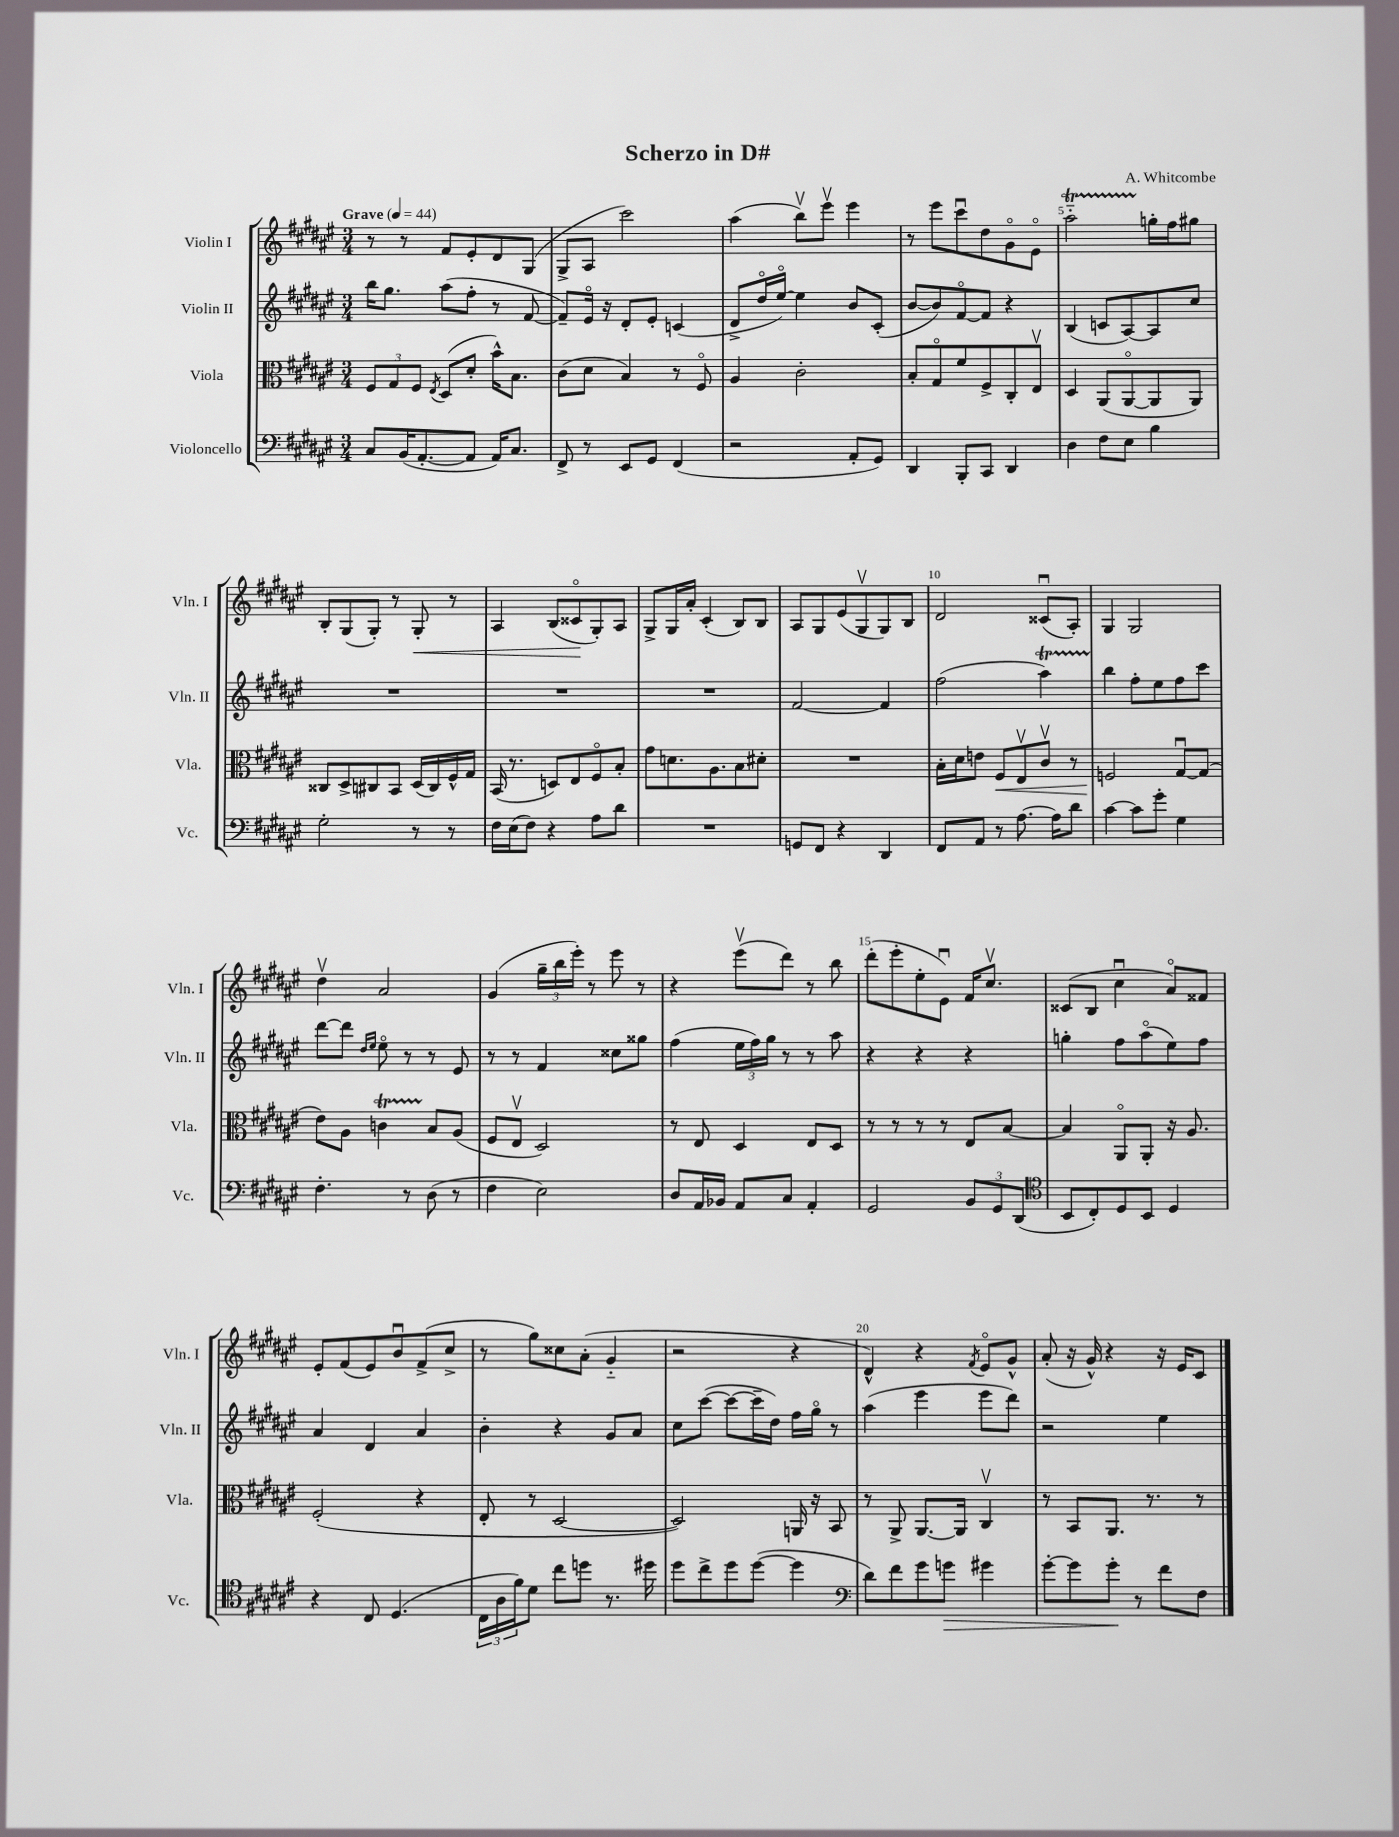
\header { title = "Scherzo in D#" composer = "A. Whitcombe" }
<<
\new StaffGroup <<
\new Staff = "s0" \with { instrumentName = "Violin I" shortInstrumentName = "Vln. I" } {
    \clef treble \key fis \major \numericTimeSignature \time 3/4 \tempo "Grave" 4 = 44
    r8 r8 fis'8 eis'8-. dis'8 gis8( |
    gis8-> ais8 cis'''2) |
    ais''4( b''8\upbow) eis'''8\upbow eis'''4 |
    r8 eis'''8 cis'''8\downbow dis''8 gis'8\flageolet eis'8\flageolet |
    ais''2-_\startTrillSpan g''16-.\stopTrillSpan fis''16 gis''8 |
    b8-. gis8( gis8-.) r8 gis8-.\< r8 |
    ais4 b8( cisis'8\flageolet\! gis8-.) ais8 |
    gis8-> gis16 ais'16-. cis'4-.( b8) b8 |
    ais8 gis8 eis'8( gis8\upbow gis8) b8 |
    dis'2 cisis'8\downbow( ais8-.) |
    gis4 gis2 |
    dis''4\upbow ais'2 |
    gis'4( \tuplet 3/2 { gis''16-- b''16 eis'''16-.) } r8 eis'''8 r8 |
    r4 eis'''8\upbow( dis'''8) r8 b''8 |
    dis'''8-.( eis'''8-. eis''8-. eis'8\downbow) fis'16 cis''8.\upbow |
    cisis'8( b8 cis''4\downbow ais'8\flageolet) fisis'8 |
    eis'8-. fis'8( eis'8) b'8\downbow fis'8->( cis''8-> |
    r8 gis''8) cisis''8 ais'8-.( gis'4-_ |
    r2 r4 |
    dis'4-^) r4 \acciaccatura { fis'8 } eis'8\flageolet gis'8-^ |
    ais'8-.( r16 gis'16-^) r4 r16 eis'16 cis'8 \bar "|." |
}
\new Staff = "s1" \with { instrumentName = "Violin II" shortInstrumentName = "Vln. II" } {
    \clef treble \key fis \major \numericTimeSignature \time 3/4
    b''16 gis''8. ais''8( fis''8-. r8 fis'8~ |
    fis'8--) eis'16\flageolet r16 dis'8-. eis'8-. c'4( |
    dis'8-> dis''16\flageolet eis''16~\flageolet) eis''4 b'8 cis'8-.( |
    b'8~ b'8) fis'8~\flageolet fis'8 r4 |
    b4( c'8 ais8~) ais8 cis''8 |
    R2. |
    R2. |
    R2. |
    fis'2~ fis'4 |
    fis''2( ais''4\startTrillSpan) |
    b''4\stopTrillSpan fis''8-. eis''8 fis''8 cis'''8 |
    dis'''8~ dis'''8 \grace { dis''16 eis''16 } eis''8\flageolet r8 r8 eis'8 |
    r8 r8 fis'4 cisis''8 gisis''8 |
    fis''4( \tuplet 3/2 { eis''16 fis''16) gis''16 } r8 r8 ais''8 |
    r4 r4 r4 |
    g''4-. fis''8 ais''8\flageolet( eis''8) fis''8 |
    ais'4 dis'4 ais'4 |
    b'4-. r4 gis'8 ais'8 |
    cis''8 cis'''8~( cis'''8~ cis'''16-- dis''16) fis''16 gis''16\flageolet r8 |
    ais''4( eis'''4 eis'''8 dis'''8) |
    r2 eis''4 \bar "|." |
}
\new Staff = "s2" \with { instrumentName = "Viola" shortInstrumentName = "Vla." } {
    \clef alto \key fis \major \numericTimeSignature \time 3/4
    \tuplet 3/2 { fis8 gis8 fis8 } \acciaccatura { eis8 } dis8( dis'8-. b'16-^) b8. |
    cis'8( dis'8 b4) r8 fis8\flageolet |
    ais4 cis'2-. |
    b8-. gis8\flageolet fis'8 fis8-> cis8-. eis8\upbow |
    dis4 ais,8( ais,8~\flageolet ais,8 ais,8) |
    cisis8 dis8-> cis8 b,8 dis16( cis16) fis16-^ gis16 |
    b,16( r8. d8) eis8 fis8\flageolet b8-. |
    gis'8 d'8. ais8. b8 dis'8-. |
    R2. |
    b16-. dis'16 e'8 fis8\< eis8\upbow cis'8\upbow r8 |
    f2\! gis8~\downbow gis8( |
    eis'8) ais8 c'4\startTrillSpan b8\stopTrillSpan ais8( |
    fis8 eis8\upbow dis2) |
    r8 eis8 dis4 eis8 dis8 |
    r8 r8 r8 r8 eis8 b8~ |
    b4 ais,8\flageolet ais,8-. r16 ais8. |
    fis2-.( r4 |
    eis8-. r8 dis2~ |
    dis2) a,16 r16 b,8 |
    r8 ais,8-> ais,8.~ ais,16 cis4\upbow |
    r8 b,8 ais,8. r8. r8 \bar "|." |
}
\new Staff = "s3" \with { instrumentName = "Violoncello" shortInstrumentName = "Vc." } {
    \clef bass \key fis \major \numericTimeSignature \time 3/4
    cis8 b,16( ais,8.~-. ais,8 ais,16) cis8. |
    fis,8-> r8 eis,8 gis,8 fis,4( |
    r2 ais,8-. gis,8) |
    dis,4 b,,8-. cis,8 dis,4 |
    dis4 fis8 eis8 b4 |
    gis2-. r8 r8 |
    fis16 eis16( fis8) r4 ais8 dis'8 |
    R2. |
    g,8 fis,8 r4 dis,4 |
    fis,8 ais,8 r8 ais8.~ ais16 dis'8 |
    cis'4~ cis'8 gis'8-. gis4 |
    fis4.-. r8 dis8( r8 |
    fis4 eis2) |
    dis8 ais,16 bes,16 ais,8 cis8 ais,4-. |
    gis,2 \tuplet 3/2 { b,8 gis,8 dis,8( } |
    \clef tenor b,8 cis8-.) dis8 b,8 dis4 |
    r4 cis8 dis4.( |
    \tuplet 3/2 { cis16 ais16 fis'16) } dis'8 cis''8 d''8 r8. dis''16 |
    dis''8 cis''8-> dis''8 dis''8~( dis''4 |
    \clef bass dis'8) fis'8 gis'8 g'8\> gis'4 |
    gis'8~-. gis'8 gis'8-.\! r8 fis'8 fis8 \bar "|." |
}
>>
>>
\layout { \context { \Score \override BarNumber.break-visibility = ##(#f #t #t) barNumberVisibility = #(every-nth-bar-number-visible 5) } }
